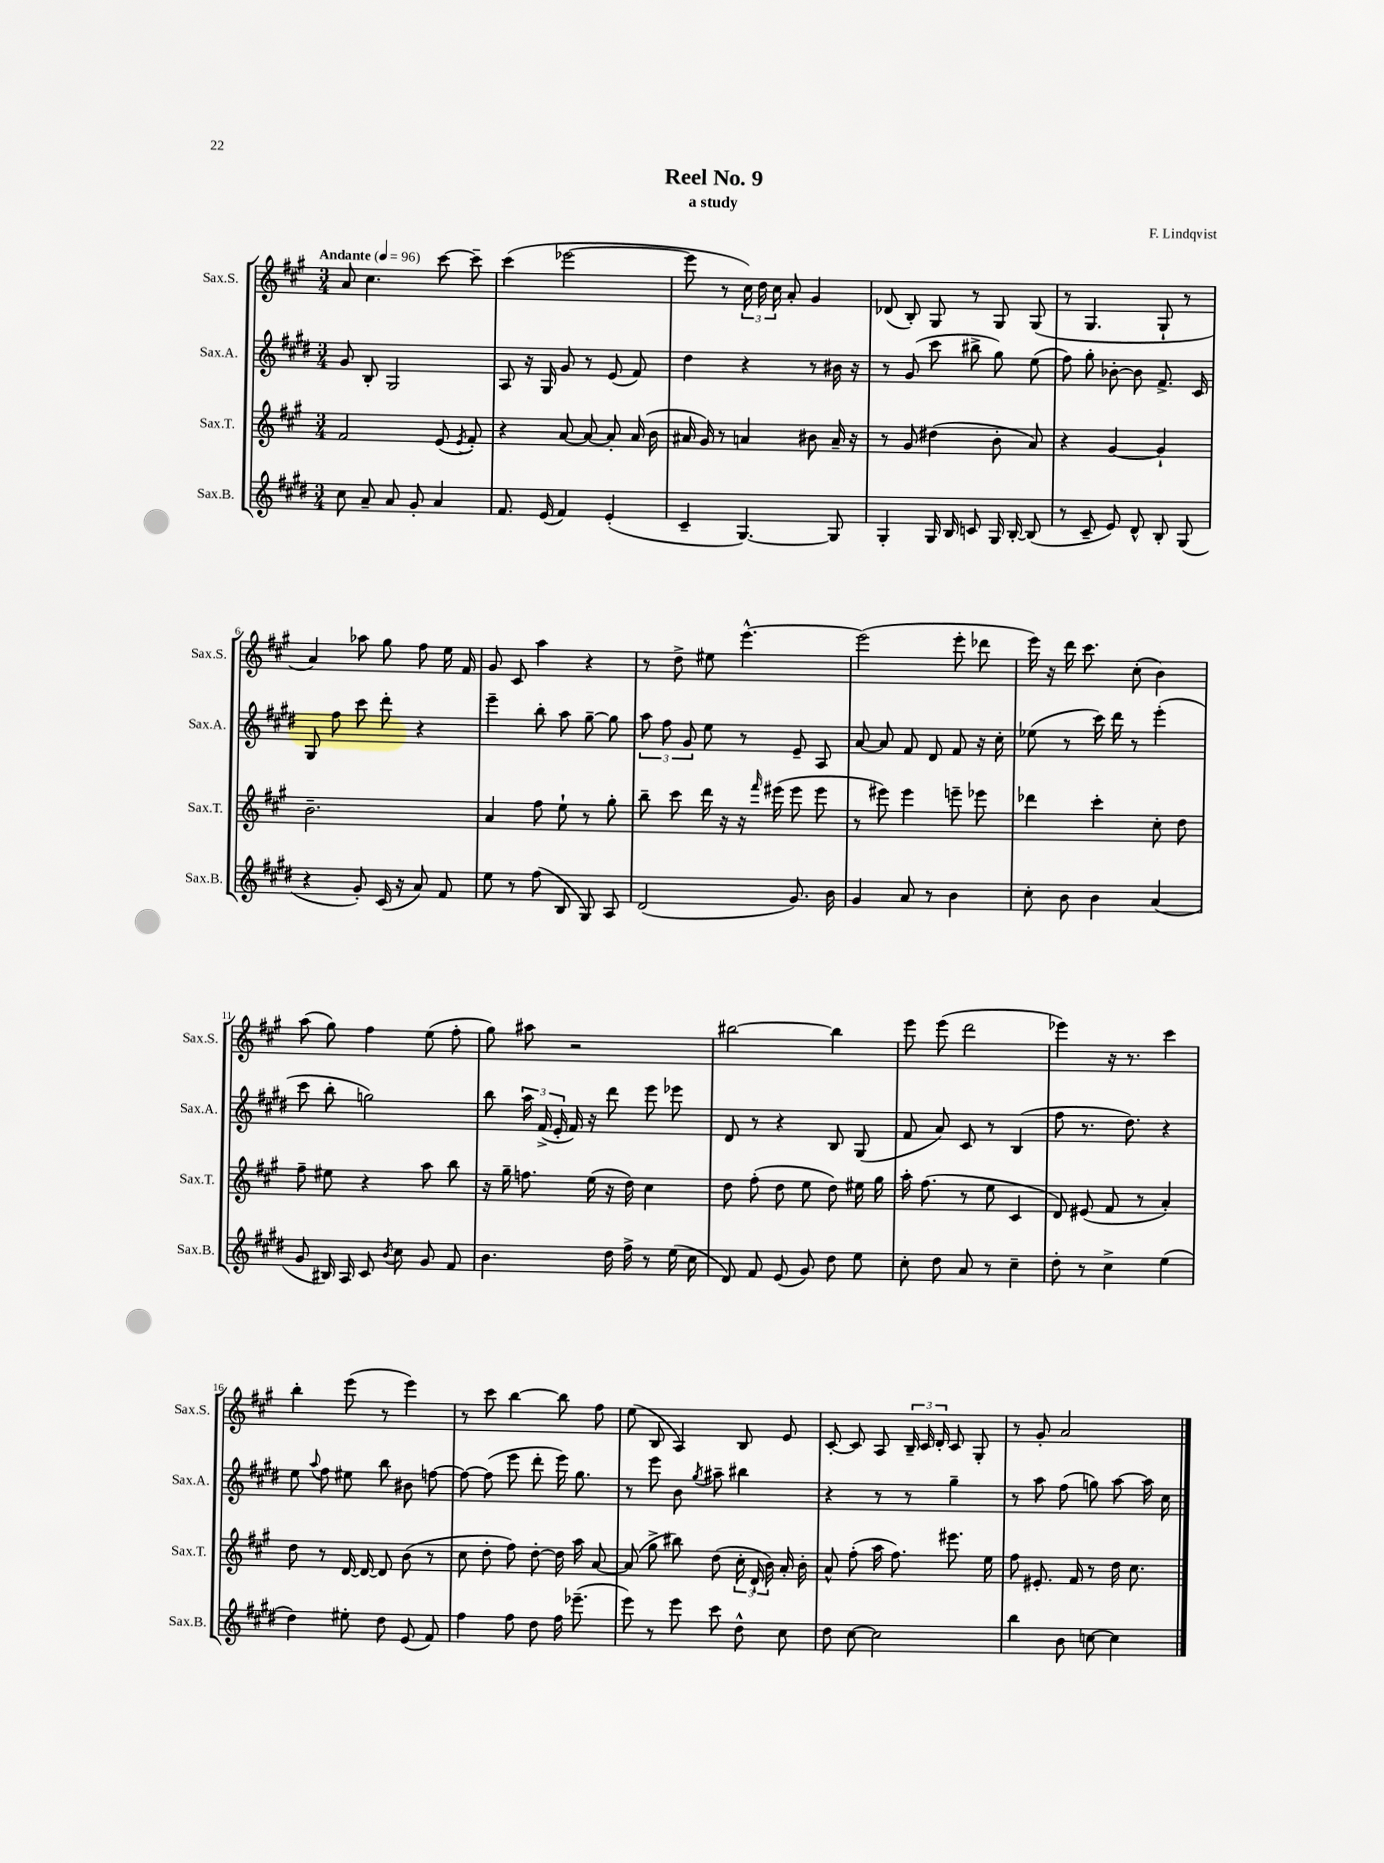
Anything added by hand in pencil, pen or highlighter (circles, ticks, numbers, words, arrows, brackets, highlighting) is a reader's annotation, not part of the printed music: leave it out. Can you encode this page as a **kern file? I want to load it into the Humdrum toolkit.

**kern	**kern	**kern	**kern
*staff4	*staff3	*staff2	*staff1
*clefG2	*clefG2	*clefG2	*clefG2
*k[f#c#g#d#]	*k[f#c#g#]	*k[f#c#g#d#]	*k[f#c#g#]
*M3/4	*M3/4	*M3/4	*M3/4
*MM96	*MM96	*MM96	*MM96
8cc#	2f#	8g#	8a
8a~	.	8B'	4.cc#
8a	.	2G#	.
8g#'	.	.	.
4a	(8e	.	[8ccc#
.	8qe	.	.
.	8f#')	.	8ccc#~]
=	=	=	=
8.f#	4r	8A	(4ccc#
.	.	16r	.
(16e	.	16G#	.
4f#)	[8a	8g#	[2eee-
.	8a_	8r	.
(4e'	8a']	(8e	.
.	(16a	8f#)	.
.	16b	.	.
=	=	=	=
4c#~	16a#	4dd#	8eee-]
.	16g#)	.	.
.	8r	.	8r
[4.G#)	4a	4r	24cc#)
.	.	.	24dd
.	.	.	24cc#
.	.	.	8a'
.	8b#	8r	4g#
8G#]	16a~	16b#	.
.	16r	16r	.
=	=	=	=
4G#'	8r	8r	(8d-
.	8g#	(8g#	8B')
16G#	(4dd#	8ccc#	8G#
16B	.	.	.
8c	.	8bb#^	8r
16G#	8b'	8gg#)	8G#
[16B'	.	.	.
(8B]	8a)	(8ee	(8G#
=	=	=	=
8r	4r	8ff#)	8r
8c#~	.	8gg#'	4.G#
8e)	[4g#	[8b-'	.
8d#^^	.	8b-]	.
8B'	4g#`]	8.f#^	8G#`
(8G#	.	.	8r
.	.	16c#	.
=	=	=	=
4r	2.b~	8G#	4a)
.	.	8ff#	.
8g#')	.	8ccc#	8aa-
(16c#	.	8ddd#'	8gg#
16r	.	.	.
8a)	.	4r	8ff#
8f#	.	.	16ee
.	.	.	16f#
=	=	=	=
8ee	4a	4eee~	8g#
8r	.	.	8c#
(8ff#	8ff#	8bb'	4aa
8B	8ee`	8aa	.
8G#)	8r	[8gg#~	4r
8A	8gg#'	8gg#]	.
=	=	=	=
(2d#	8bb~	12aa	8r
.	.	12ff#	.
.	8ccc#	.	8dd^
.	.	12g#	.
.	16ddd	8ee	8ee#
.	16r	.	.
.	16r	8r	[4.eee^^
.	16qqfff#	.	.
.	(16eee#	.	.
8.g#)	8eee#	8e~	.
.	8eee#	8A	.
16b	.	.	.
=	=	=	=
4g#	8r	[8a	(2eee]
.	8eee#)	8a]	.
8a	4eee#	8f#	.
8r	.	8d#	.
4b	8eee~	8f#	8eee'
.	8eee-	16r	8ddd-
.	.	16cc#'	.
=	=	=	=
8cc#'	4ddd-	(8ee-	16eee)
.	.	.	16r
8b	.	8r	16ddd
.	.	.	8.ccc#
4b	4ccc#'	16ccc#)	.
.	.	16ddd#	.
.	.	8r	(8cc#'
(4a	8cc#'	(4eee'	4b)
.	8dd	.	.
=	=	=	=
8g#	8ff#~	8ccc#	(8aa
16B#)	8ee#	8bb'	8gg#)
16A	.	.	.
8c#	4r	2gg)	4ff#
8qb	.	.	.
8cc#	.	.	.
8g#	8aa	.	(8ee
8f#	8bb	.	8ff#'
=	=	=	=
4.b	16r	8bb	8gg#)
.	16gg#~	.	.
.	8.ff	24aa	8aa#
.	.	(24f#^	.
.	.	24e'	.
.	.	16f#)	2r
.	(16ee	16r	.
16dd#	16r	8ddd#	.
16ff#^	16dd)	.	.
8r	4cc#	8eee	.
(16ee	.	8eee-	.
16cc#	.	.	.
=	=	=	=
8d#)	8dd	8d#	[2bb#
8f#	(8ff#'	8r	.
(8e	8dd	4r	.
8g#)	8ee	.	.
8dd#	8dd)	8B	4bb#]
8ee	16ee#	(8G#	.
.	16gg#	.	.
=	=	=	=
8cc#'	16aa'	8f#	8eee
.	(8.ff#	.	.
8dd#	.	8a)	(8eee
8a	8r	8c#	2ddd
8r	8ee	8r	.
4cc#~	4c#	(4B	.
=	=	=	=
8dd#'	8d)	8ff#	4eee-)
8r	(8e#	8.r	.
4cc#^	8f#	.	16r
.	.	8.dd#)	8.r
.	8r	.	.
(4ee	4a')	4r	4ccc#
=	=	=	=
4dd#)	8dd	8ee	4bb'
.	.	8qqaa	.
.	8r	8ff#	.
8ee#'	[16d	8ee#	(8eee
.	16d_	.	.
8dd#	8d]	8bb	8r
(8e	(8b	8b#	4eee)
8f#)	8r	[8ff	.
=	=	=	=
4ff#	8cc#	8ff_	8r
.	8dd'	(8ff]	8ccc#
8ff#	8ff#)	8eee	[4bb
8dd#	[8dd'	8ddd#'	.
16ff#	16dd]	16eee)	8bb]
(8.eee-~	16aa	8.gg#	.
.	[8a	.	8ff#
=	=	=	=
8eee)	(8a]	8r	(8ee
8r	8gg#^	8eee	8B
8eee	8bb#)	8b	4A)
.	.	8qgg#	.
8ccc#	(8dd	8aa#~	.
8dd#^^	24cc#'	4bb#	8B
.	24d`	.	.
.	24b)	.	.
8cc#	16a'	.	8e
.	16b'	.	.
=	=	=	=
8dd#	8a^^	4r	[8c#'
[8cc#	(8ff#'	.	8c#]
2cc#]	16aa	8r	8A
.	8.ff#)	.	.
.	.	8r	24B~
.	.	.	24c#
.	.	.	24d'
.	8.eee#	4gg#~	8c#
.	.	.	8G#'
.	16ee	.	.
=	=	=	=
4bb	8ff#	8r	8r
.	8.e#'	8aa	8g#'
8b	.	(8ff#	2a
.	16f#	.	.
[8cc	8r	8gg)	.
4cc]	16dd	[8aa	.
.	8.cc#	.	.
.	.	16aa]	.
.	.	16cc#	.
==	==	==	==
*-	*-	*-	*-
